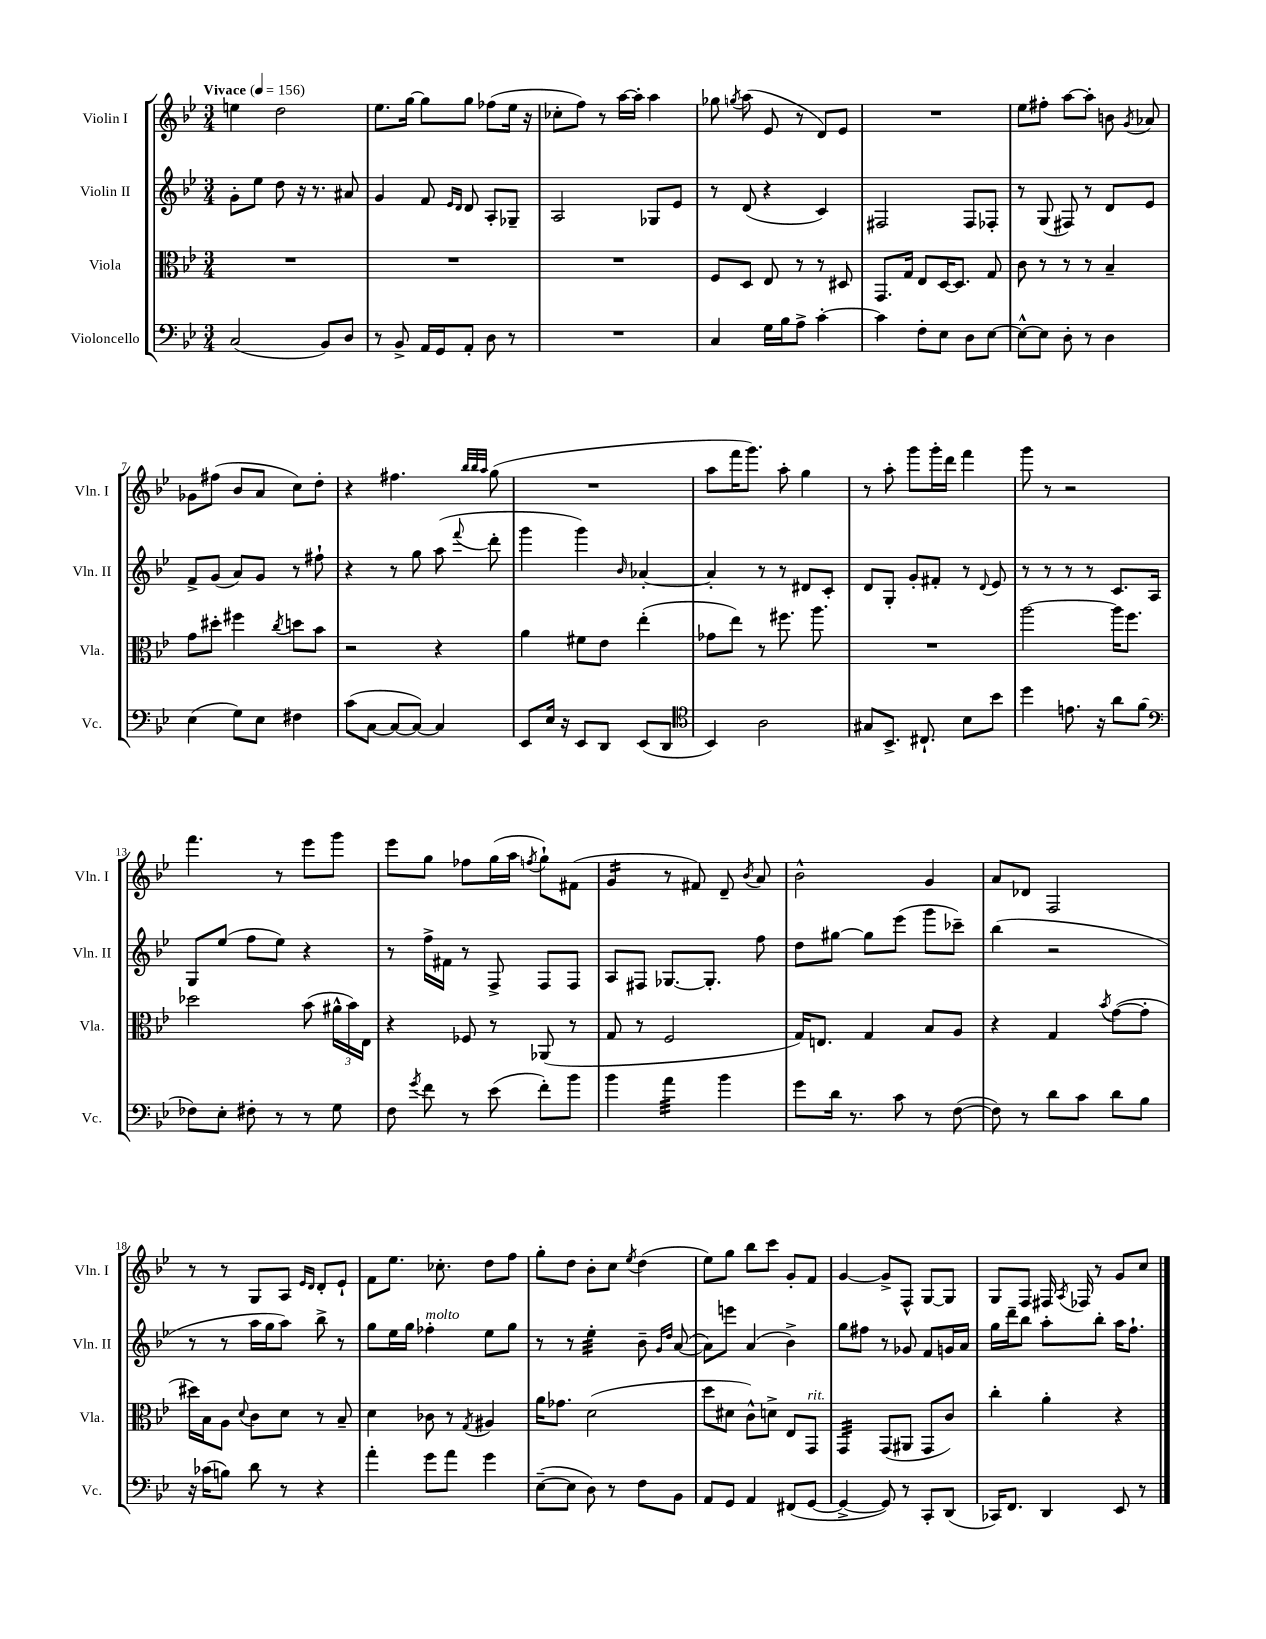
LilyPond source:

<<
\new StaffGroup <<
\new Staff = "s0" \with { instrumentName = "Violin I" shortInstrumentName = "Vln. I" } {
    \clef treble \key bes \major \numericTimeSignature \time 3/4 \tempo "Vivace" 4 = 156
    \autoBeamOff e''4 d''2 |
    ees''8.[ g''16]~ g''8[ g''8] fes''8[( ees''16] r16 |
    ces''8[-. f''8]) r8 a''16[~ a''16]-. a''4 |
    ges''8 \acciaccatura { g''8 } a''8( ees'8 r8 d'8[) ees'8] |
    R2. |
    ees''8[ fis''8]-. a''8[~ a''8]-. b'8 \acciaccatura { g'8 } aes'8 |
    ges'8[ fis''8]( bes'8[ a'8] c''8[) d''8]-. |
    r4 fis''4. \grace { bes''32[ bes''32 a''32] } g''8( |
    R2. |
    a''8[ f'''16 g'''8.]) a''8-. g''4 |
    r8 a''8-. g'''8[ g'''16-. d'''16] f'''4 |
    g'''8 r8 r2 |
    f'''4. r8 ees'''8[ g'''8] |
    ees'''8[ g''8] fes''8[ g''16( a''16] \acciaccatura { f''8 } g''8[-!) fis'8]( |
    g'4:16 r8 fis'8) d'8-- \acciaccatura { bes'8 } a'8 |
    bes'2-^ g'4 |
    a'8[ des'8] f2 |
    r8 r8 g8[ a8] \grace { ees'16[ d'16] } d'8[-. ees'8]-! |
    f'8[ ees''8.] ces''8.-. d''8[ f''8] |
    g''8[-. d''8] bes'8[-. c''8] \acciaccatura { ees''8 } d''4( |
    ees''8[) g''8] bes''8[ c'''8] g'8[-. f'8] |
    g'4~ g'8[-> f8]-^ g8[~ g8] |
    g8[ f8] fis16 \acciaccatura { a8 } fes16 r8 g'8[ c''8] \bar "|." |
}
\new Staff = "s1" \with { instrumentName = "Violin II" shortInstrumentName = "Vln. II" } {
    \clef treble \key bes \major \numericTimeSignature \time 3/4
    \autoBeamOff g'8[-. ees''8] d''8 r16 r8. ais'8 |
    g'4 f'8 \grace { ees'16[ d'16] } d'8 a8[-. ges8]-- |
    a2 ges8[ ees'8] |
    r8 d'8( r4 c'4) |
    fis2 fis8[ fes8]-. |
    r8 g8( fis8) r8 d'8[ ees'8] |
    f'8[-> g'8]( a'8[) g'8] r8 fis''8-! |
    r4 r8 g''8 a''8( \appoggiatura { f'''8 } d'''8-. |
    g'''4 g'''4) \grace { bes'16 } aes'4~-. |
    aes'4-. r8 r8 dis'8[ c'8]-. |
    d'8[ g8]-. g'8[-. fis'8]-. r8 \appoggiatura { d'8 } ees'8 |
    r8 r8 r8 r8 c'8.[ a16] |
    g8[ ees''8]( f''8[ ees''8]) r4 |
    r8 f''16[-> fis'16] r8 f8-> f8[ f8] |
    a8[ fis8] ges8.[~ ges8.]-. f''8 |
    d''8[ gis''8]~ gis''8[ ees'''8]( g'''8[ ces'''8]--) |
    bes''4( r2 |
    r8 r8 a''16[ g''16 a''8]) bes''8-> r8 |
    g''8[ ees''16 g''16] fes''4-.^\markup { \italic "molto" } ees''8[ g''8] |
    r8 r8 ees''4:32-. bes'8-- \grace { g'16[ d''16] } a'8~( |
    a'8[) e'''8] a'4( bes'4->) |
    g''8[ fis''8] r8 ges'8 f'8[ g'16 a'16] |
    g''16[ d'''16-- bes''8] a''8[-. bes''8]-. a''16[ f''8.]-! \bar "|." |
}
\new Staff = "s2" \with { instrumentName = "Viola" shortInstrumentName = "Vla." } {
    \clef alto \key bes \major \numericTimeSignature \time 3/4
    \autoBeamOff R2. |
    R2. |
    R2. |
    f8[ d8] ees8 r8 r8 dis8 |
    g,8.[ g16] ees8[ d16~ d8.] g8 |
    c'8 r8 r8 r8 bes4-- |
    g'8[ dis''8]-. fis''4 \acciaccatura { c''8 } d''8[ bes'8] |
    r2 r4 |
    a'4 fis'8[ ees'8] ees''4-.( |
    ges'8[ ees''8]) r8 fis''8. a''8. |
    R2. |
    a''2~ a''16[ f''8.] |
    des''2 bes'8( \tuplet 3/2 { ais'16[-^ bes'16) ees16] } |
    r4 fes8 r8 aes,8( r8 |
    g8 r8 f2 |
    g16[) e8.] g4 bes8[ a8] |
    r4 g4 \acciaccatura { bes'8 } g'8[~( g'8]-. |
    dis''16[) bes16 a8] \appoggiatura { d'8 } c'8[ d'8] r8 bes8-- |
    d'4 ces'8 r8 \acciaccatura { g8 } ais4 |
    a'16[ ges'8.] d'2( |
    d''8[ dis'8] c'8[-^) d'8]-> ees8[ g,8]^\markup { \italic "rit." } |
    g,4:32 g,8[( ais,8] g,8[ c'8]) |
    c''4-. a'4-. r4 \bar "|." |
}
\new Staff = "s3" \with { instrumentName = "Violoncello" shortInstrumentName = "Vc." } {
    \clef bass \key bes \major \numericTimeSignature \time 3/4
    \autoBeamOff c2( bes,8[) d8] |
    r8 bes,8-> a,16[ g,16 a,8]-. d8 r8 |
    R2. |
    c4 g16[ bes16 a8]-> c'4~-. |
    c'4 f8[-. ees8] d8[ ees8]~ |
    ees8[~-^ ees8] d8-. r8 d4 |
    ees4( g8[) ees8] fis4 |
    c'8[( c8]~ c8[~ c8]~) c4 |
    ees,8[ ees16] r16 ees,8[ d,8] ees,8[( d,8] |
    \clef tenor bes,4) a2 |
    gis8[ bes,8.]-> cis8.-! bes8[ bes'8] |
    d''4 e'8. r16 a'8[ f'8]( |
    \clef bass fes8[) ees8]-. fis8-. r8 r8 g8 |
    f8 \acciaccatura { g'8 } f'8 r8 ees'8( f'8[-.) bes'8] |
    bes'4 a'4:32 bes'4 |
    g'8[ d'16] r8. c'8 r8 f8~( |
    f8) r8 d'8[ c'8] d'8[ bes8] |
    r16 ces'16[( b8]) d'8 r8 r4 |
    a'4-. g'8[ a'8] g'4 |
    ees8[~--( ees8] d8) r8 f8[ bes,8] |
    a,8[ g,8] a,4 fis,8[( g,8]~ |
    g,4~-> g,8) r8 c,8[-. d,8]( |
    ces,16[) f,8.] d,4 ees,8 r8 \bar "|." |
}
>>
>>
